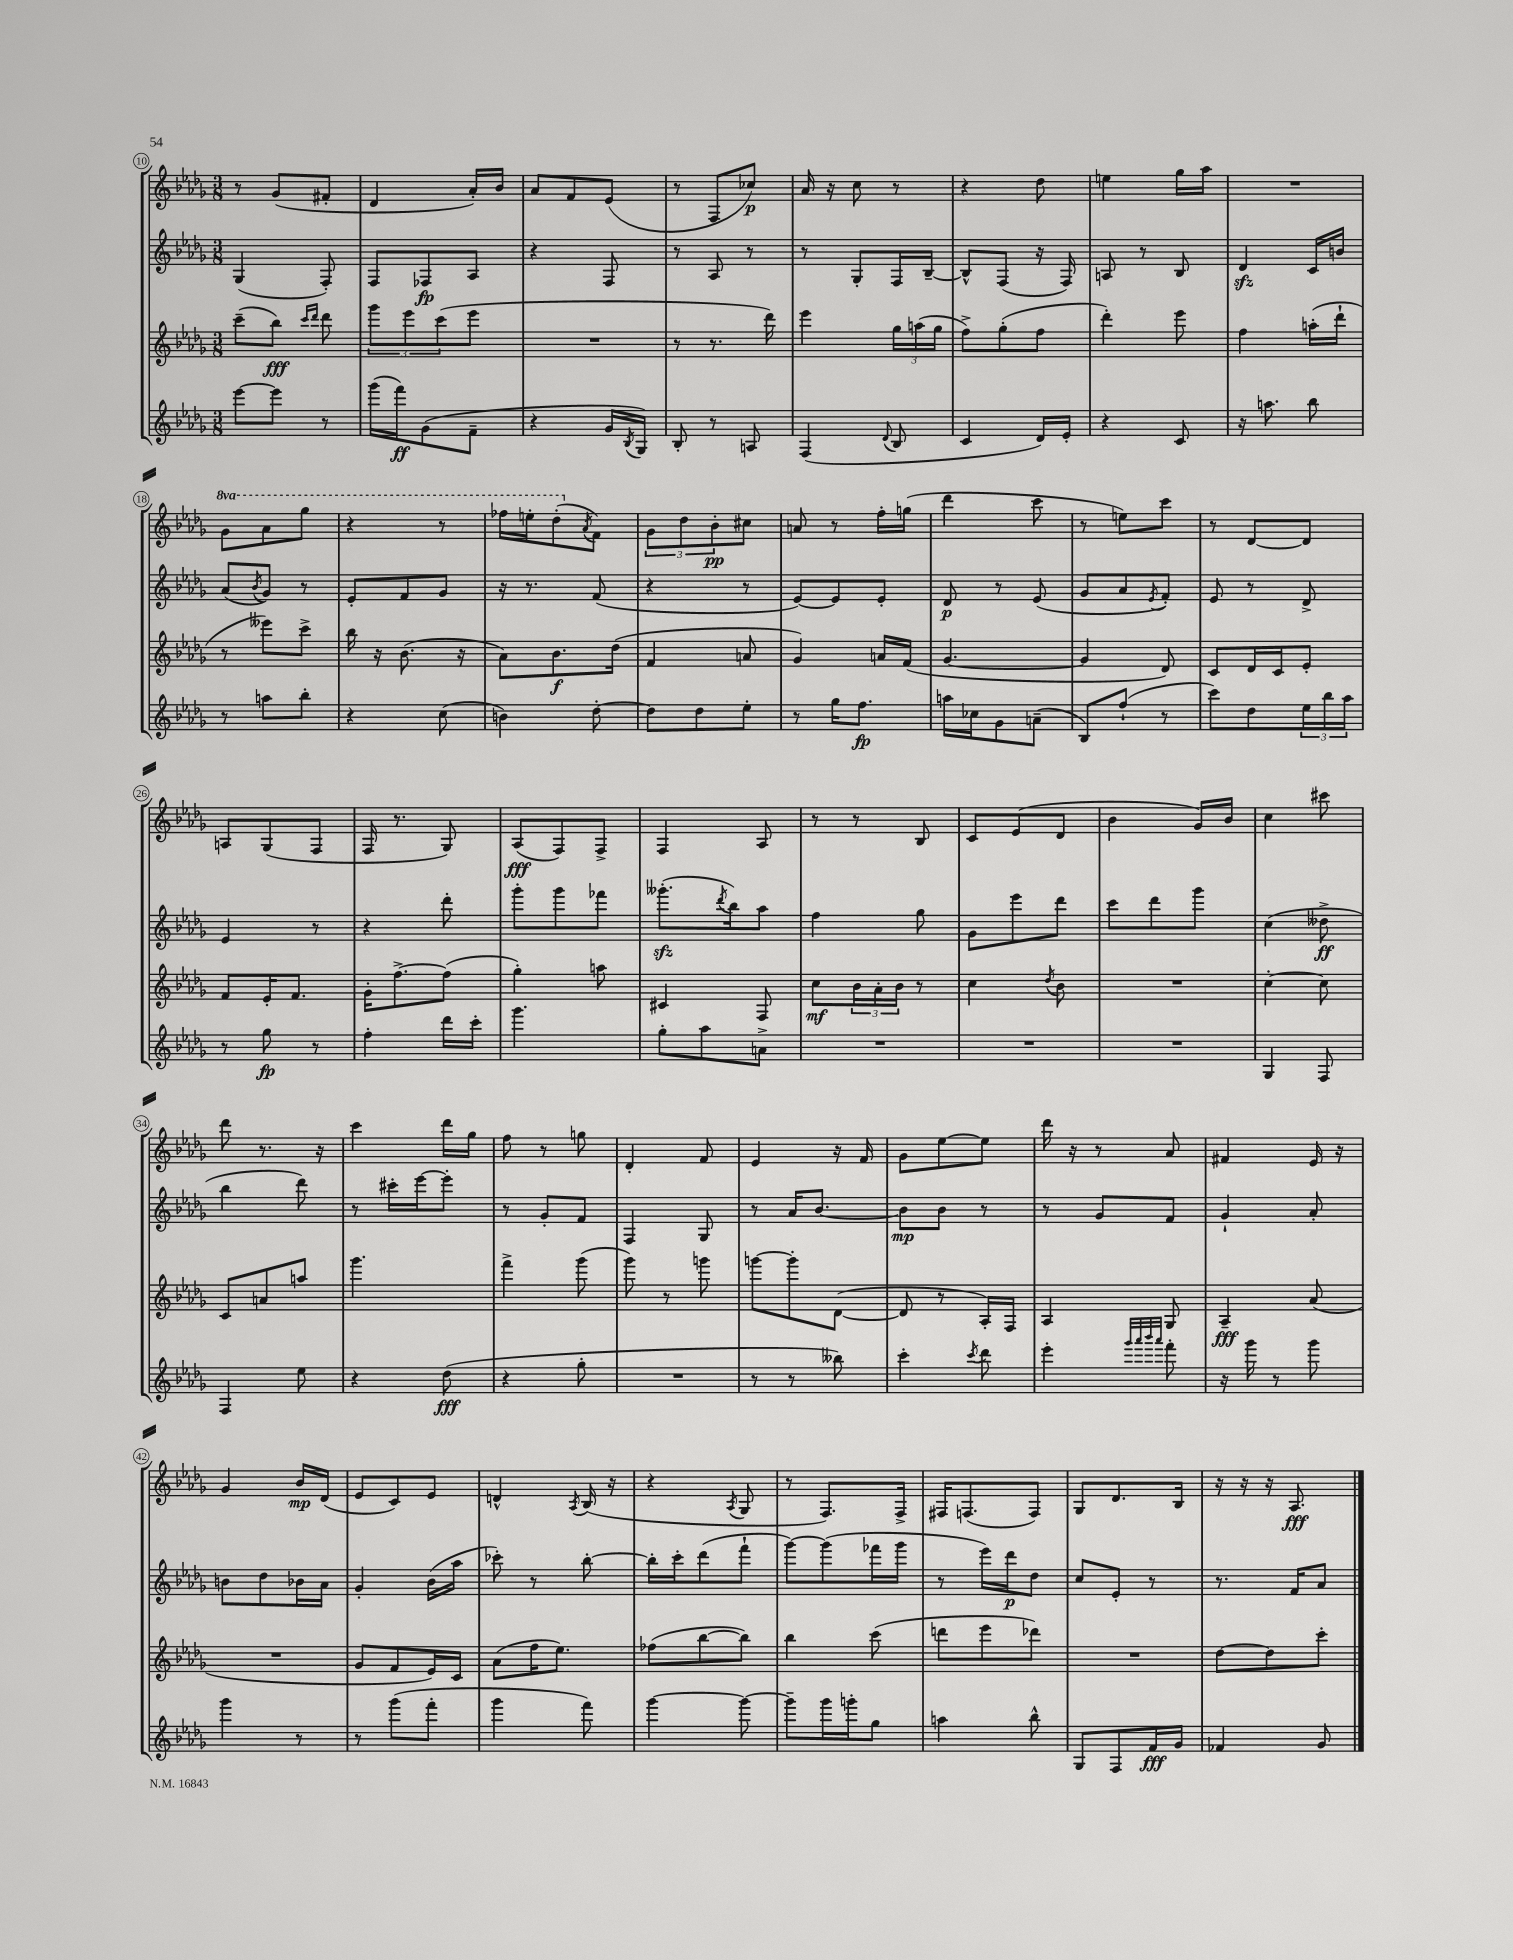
<<
\new StaffGroup <<
\new Staff = "s0" {
    \clef treble \key des \major \numericTimeSignature \time 3/8 \set Staff.ottavationMarkups = #ottavation-simple-ordinals
    r8 ges'8( fis'8-. |
    des'4 aes'16-.) bes'16 |
    aes'8 f'8 ees'8( |
    r8 f8 ces''8\p) |
    aes'16 r16 c''8 r8 |
    r4 des''8 |
    e''4 ges''16 aes''16 |
    R4. |
    \ottava #1 ges''8 aes''8 ges'''8 |
    r4 r8 |
    fes'''16 e'''16-. des'''8-.( \ottava #0 \acciaccatura { aes'8 } f'8) |
    \tuplet 3/2 { ges'8 des''8 bes'8-.\pp } cis''8 |
    a'8 r8 f''16-. g''16( |
    des'''4 c'''8 |
    r8 e''8) c'''8 |
    r8 des'8~ des'8 |
    a8 ges8( f8 |
    f16 r8. ges8) |
    aes8\fff( f8) f8-> |
    f4 aes8 |
    r8 r8 bes8 |
    c'8 ees'8( des'8 |
    bes'4 ges'16) bes'16 |
    c''4 cis'''8 |
    des'''8 r8. r16 |
    c'''4 des'''16 ges''16 |
    f''8 r8 g''8 |
    des'4-. f'8 |
    ees'4 r16 f'16 |
    ges'8 ees''8~ ees''8 |
    des'''16 r16 r8 aes'8 |
    fis'4 ees'16 r16 |
    ges'4 bes'16\mp des'16( |
    ees'8 c'8) ees'8 |
    d'4-^ \acciaccatura { aes8 } bes16( r16 |
    r4 \acciaccatura { aes8 } ges8 |
    r8 f8.) f16-> |
    fis16 f8.( f8) |
    ges8 des'8. bes16 |
    r16 r16 r16 aes8.\fff \bar "|." |
}
\new Staff = "s1" {
    \clef treble \key des \major \numericTimeSignature \time 3/8
    ges4( f8-.) |
    f8 fes8\fp aes8 |
    r4 f8 |
    r8 aes8 r8 |
    r8 ges8-. f16 bes16~-- |
    bes8-^ f8( r16 f16) |
    a8 r8 bes8 |
    des'4\sfz c'16 b'16 |
    aes'8( \acciaccatura { bes'8 } ges'8) r8 |
    ees'8-. f'8 ges'8 |
    r16 r8. f'8( |
    r4 r8 |
    ees'8~) ees'8 ees'8-. |
    des'8\p r8 ees'8( |
    ges'8 aes'8 \acciaccatura { ees'8 } f'8-.) |
    ees'8 r8 des'8-> |
    ees'4 r8 |
    r4 des'''8-. |
    ges'''8-. ges'''8 fes'''8 |
    geses'''8.-.\sfz( \acciaccatura { des'''8 } bes''16) aes''8 |
    f''4 ges''8 |
    ges'8 ees'''8 des'''8 |
    c'''8 des'''8 ges'''8 |
    c''4( deses''8->\ff |
    bes''4 des'''8) |
    r8 cis'''16-. ees'''16~ ees'''8-. |
    r8 ges'8-. f'8 |
    f4 ges8 |
    r8 aes'16 bes'8.~ |
    bes'8\mp bes'8 r8 |
    r8 ges'8 f'8 |
    ges'4-! aes'8-. |
    b'8 des''8 bes'16 aes'16 |
    ges'4-. bes'16( aes''16 |
    ces'''8-.) r8 bes''8~-. |
    bes''16-. c'''16-. des'''8( f'''8-! |
    ges'''8~) ges'''8( fes'''16 ges'''16 |
    r8 ees'''16) des'''16\p des''8 |
    c''8 ees'8-. r8 |
    r8. f'16 aes'8 \bar "|." |
}
\new Staff = "s2" {
    \clef treble \key des \major \numericTimeSignature \time 3/8
    c'''8--( bes''8\fff) \grace { c'''16 des'''16 } des'''8 |
    \tuplet 3/2 { ges'''8 ees'''8 c'''8( } ees'''8 |
    R4. |
    r8 r8. des'''16) |
    ees'''4 \tuplet 3/2 { ges''16 a''16( ges''16 } |
    f''8->) ges''8-.( f''8 |
    des'''4-.) ees'''8 |
    f''4 a''16-.( des'''16-! |
    r8 eeses'''8) c'''8-> |
    bes''16 r16 bes'8.( r16 |
    aes'8) bes'8.\f des''16( |
    f'4 a'8 |
    ges'4) a'16 f'16( |
    ges'4.~ |
    ges'4 des'8) |
    c'8 des'16 c'16 ees'8-. |
    f'8 ees'16-. f'8. |
    ges'16-. f''8.~-> f''8( |
    ges''4-.) a''8 |
    cis'4 f8 |
    c''8\mf \tuplet 3/2 { bes'16 aes'16-. bes'16 } r8 |
    c''4 \acciaccatura { des''8 } bes'8 |
    R4. |
    c''4~-. c''8 |
    c'8 a'8 a''8 |
    ges'''4. |
    f'''4-> ges'''8( |
    ges'''8) r8 g'''8 |
    g'''8~ g'''8-. des'8~( |
    des'8 r8 aes16-.) f16 |
    aes4 ges8 |
    aes4--\fff aes'8( |
    R4. |
    ges'8 f'8 ees'16) c'16 |
    aes'8( f''16 ees''8.) |
    fes''8( bes''8~ bes''8) |
    bes''4 c'''8( |
    d'''8 ees'''8 des'''8) |
    R4. |
    des''8~ des''8 c'''8-. \bar "|." |
}
\new Staff = "s3" {
    \clef treble \key des \major \numericTimeSignature \time 3/8
    ees'''8~ ees'''8 r8 |
    ges'''16( f'''16\ff) ges'8( f'8-- |
    r4 ges'16 \acciaccatura { bes8 } ges16) |
    bes8-. r8 a8 |
    f4( \appoggiatura { des'8 } bes8 |
    c'4 des'16) ees'16-. |
    r4 c'8 |
    r16 a''8. bes''8 |
    r8 a''8 bes''8-. |
    r4 c''8( |
    b'4) des''8~-. |
    des''8 des''8 ees''8-. |
    r8 ges''16 f''8.\fp |
    a''16 ces''16 ges'8 a'8--( |
    bes8) f''8-!( r8 |
    c'''8) des''8 \tuplet 3/2 { ees''16 bes''16 aes''16 } |
    r8 ges''8\fp r8 |
    f''4-. des'''16 c'''16-. |
    ges'''4. |
    ges''8-. aes''8 a'8-> |
    R4. |
    R4. |
    R4. |
    ges4 f8 |
    f4 ees''8 |
    r4 des''8\fff( |
    r4 ges''8-. |
    R4. |
    r8 r8 beses''8) |
    c'''4-. \acciaccatura { c'''8 } des'''8 |
    ees'''4-. \grace { ges'''32 aes'''32 bes'''32 aes'''32 } f'''8-. |
    r16 ges'''16 r8 ges'''8 |
    ges'''4 r8 |
    r8 ges'''8( f'''8-. |
    ges'''4 f'''8) |
    ges'''4~ ges'''8~ |
    ges'''8-- ges'''16 g'''16-. ges''8 |
    a''4 bes''8-^ |
    ges8 f8 f'16\fff ges'16 |
    fes'4 ges'8 \bar "|." |
}
>>
>>
\layout { \context { \Score currentBarNumber = #10 \override BarNumber.stencil = #(make-stencil-circler 0.1 0.3 ly:text-interface::print) } }
